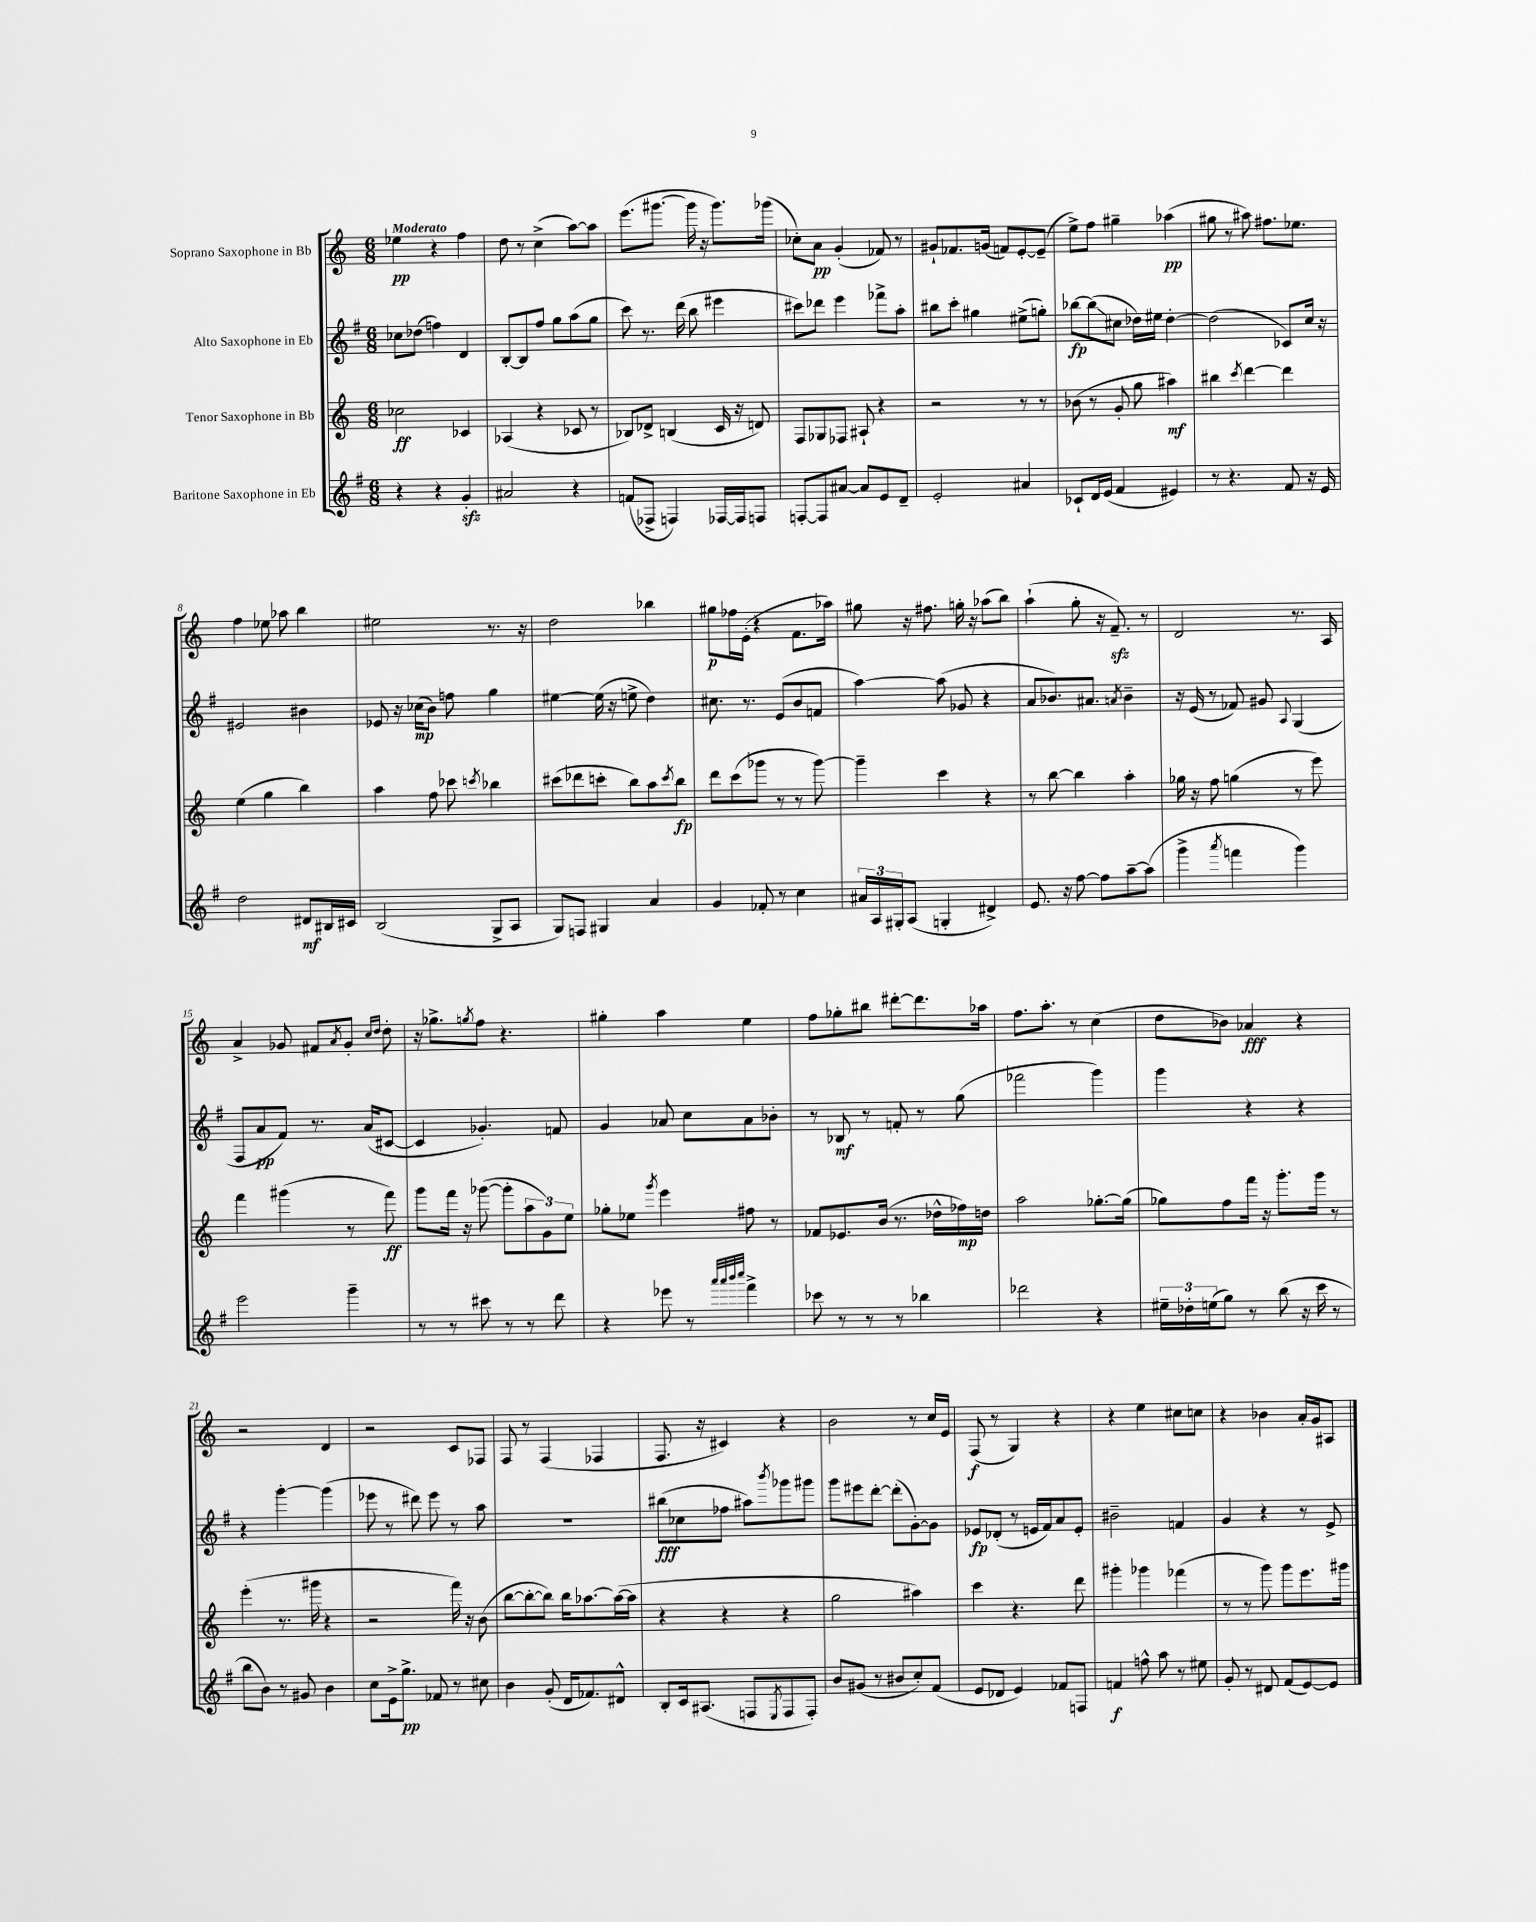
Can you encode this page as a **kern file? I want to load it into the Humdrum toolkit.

**kern	**kern	**kern	**kern
*staff4	*staff3	*staff2	*staff1
*clefG2	*clefG2	*clefG2	*clefG2
*k[f#]	*k[]	*k[f#]	*k[]
*M6/8	*M6/8	*M6/8	*M6/8
4r	2cc-	8cc-	4ee-
.	.	(8dd-	.
4r	.	4ff)	4r
4g'	4c-	4d	4ff
=	=	=	=
2a#	(4A-	[8B'	8dd
.	.	8B]	8r
.	4r	8ff#	(4cc^
.	.	8gg	.
4r	8c-	(8aa	[8aa)
.	8r	8gg	8aa]
=	=	=	=
(8f	8B-)	8ccc)	(8.eee
8F-^	8d-^	8.r	.
.	.	.	[8.ggg#
4F)	(4B	.	.
.	.	(16ddd	.
.	.	8bb	16ggg#]
.	.	.	16r
[16F-	16c	4eee#	8.ggg#)
16F-]	16r	.	.
8F	8d)	.	.
.	.	.	(16ggg-
=	=	=	=
[8F'	8F	8ccc#)	8cc-')
8F]	8G-	8ddd-	8a
[8a#	8F-	4eee	(4g'
8a#]	8A#`	.	.
8e	4r	8fff-^	8f-)
8d~	.	8aa'	8r
=	=	=	=
2e'	2r	8bb#	8g#`
.	.	8ccc'	8.f-
.	.	4gg#	.
.	.	.	(16g
.	.	.	8f)
4a#	8r	(8ee#^	[8e'
.	8r	8gg')	(8e~]
=	=	=	=
8c-`	(8b-	[8bb-	8ee^)
16d	8r	(8bb-]	8ff
(16e	.	.	.
4f#	8g'	8cc#	4gg#~
.	8gg	16dd-)	.
.	.	16ee#	.
4e#)	4aa#)	[4dd-'	(4aa-
=	=	=	=
8r	4bb#	(2dd-]	8gg#
4.r	.	.	8r
.	8qccc	.	.
.	[4ddd	.	8aa#)
.	.	.	8.ff#
8f#	4ddd]	8c-)	.
.	.	.	8.ee-
16r	.	16cc	.
16e	.	16r	.
=	=	=	=
2dd	(4ee	2e#	4ff
.	4gg	.	8ee-
.	.	.	8aa-
8d#	4bb)	4b#	4bb
16B#	.	.	.
16c#	.	.	.
=	=	=	=
(2B	4aa	8e-	2ee#
.	.	16r	.
.	.	(16cc-	.
.	8ff	8b)	.
.	8ccc-	8ff	.
.	8qccc	.	.
8G^	4bb-	4gg	8.r
8A	.	.	.
.	.	.	16r
=	=	=	=
8G)	(8ccc#	[4ee#	2dd
8F	8ddd-	.	.
4G#	8ccc'	(16ee#]	.
.	.	16r	.
.	8bb)	8ee^	.
4a	8aa	4dd)	4bb-
.	8qccc	.	.
.	8bb	.	.
=	=	=	=
4g	8ddd	8.cc#	8gg#
.	(8ccc	.	16ff-
.	.	8.r	(16e'
8f-'	8ggg-	.	4r
8r	8r	(8e	.
4cc	8r	8b	8.f
.	[8ggg-)	8f	.
.	.	.	16aa-)
=	=	=	=
24a#	4ggg-~]	[4aa)	8gg#
24A	.	.	.
24G#'	.	.	.
(8A	.	.	16r
.	.	.	8.ff#
4G'	4ccc	(8aa]	.
.	.	8g-	16gg'
.	.	.	16r
4d#^)	4r	4r	(8aa-
.	.	.	8bb)
=	=	=	=
8.e	8r	8a	(4aa`
.	[8bb	8.b-)	.
16r	.	.	.
[8ff#	4bb]	.	8gg'
.	.	8.a#	.
8ff#]	.	.	16r
.	.	.	8.f~)
.	.	8qa	.
[8aa~	4aa'	4b-~	.
(8aa]	.	.	8r
=	=	=	=
4ggg^	16gg-	16r	2d
.	16r	(16e	.
.	8ff	8r	.
8qaaa	.	.	.
4fff	(4gg	8f-)	.
.	.	8g#	.
.	.	8qqA	.
4ggg)	8r	(4G	8.r
.	8eee)	.	.
.	.	.	16A
=	=	=	=
2eee	4fff	8F#	4a^
.	.	8a	.
.	(4ggg#	8f#)	8g-
.	.	8.r	8f#
.	.	.	8qa
4ggg~	8r	.	8g-'
.	.	(16a	.
.	.	.	16qqcc
.	.	.	16qqdd
.	8fff)	[8c#	8dd'
=	=	=	=
8r	8ggg	4c#]	16r
.	.	.	8.gg-^
8r	16fff	.	.
.	16r	.	.
.	.	.	8qgg
8ccc#	([8ggg-	4.g-')	8ff
8r	8ggg-']	.	4.r
8r	12aa	.	.
.	12g)	.	.
8ddd	.	8f	.
.	12ee	.	.
=	=	=	=
4r	8gg-'	4g	4gg#'
.	8ee-	.	.
.	8qggg	.	.
8eee-	4eee	8a-	4aa
8r	.	8cc	.
32qqaaa	.	.	.
32qqaaa	.	.	.
32qqbbb	.	.	.
32qqcccc	.	.	.
4fff#^	8ff#	8a-	4ee
.	8r	8b-'	.
=	=	=	=
8ccc-	8f-	8r	8ff
8r	8.e-	8B-	8gg-'
8r	.	8r	8bb#
.	(16b	.	.
8r	8.r	8f'	[8ddd#'
4bb-	.	8r	8.ddd#]
.	16dd-^^	.	.
.	16ff-)	(8gg	.
.	16dd	.	16aa-
=	=	=	=
2ddd-	2aa	2fff-	8.ff
.	.	.	8.aa'
.	.	.	8r
4r	[8.gg-'	4ggg)	(4cc
.	(16gg-]	.	.
=	=	=	=
24ee#~	8gg-)	4ggg	8dd
24dd-'	.	.	.
(24ee	.	.	.
8gg)	8ff	.	8b-)
8r	16fff	4r	4a-
.	16r	.	.
(8bb	8.ggg'	.	.
16r	.	4r	4r
16ccc	16ggg	.	.
8r	8r	.	.
=	=	=	=
8bb	(4eee'	4r	2r
8b)	.	.	.
8r	8.r	[4ggg'	.
8g#	.	.	.
.	16ggg#	.	.
4b	4r	(4ggg]	4d
=	=	=	=
8cc	2r	8eee-	2r
16e^	.	8r	.
8.gg^	.	.	.
.	.	8ddd#)	.
8f-	.	8eee-	.
8r	16fff)	8r	8c
.	16r	.	.
8cc#	(8b	8aa	8F-
=	=	=	=
4b	[8bb	2.r	8F
.	8bb'_	.	8r
(8g'	8bb])	.	(4F
16d	16bb	.	.
8.f-)	[8.aa-	.	.
.	.	.	4F-
8d#^^	(16aa-_	.	.
.	16aa-]	.	.
=	=	=	=
8B'	4r	(8bb#	8.F
16c	.	8cc-	.
(8.A#	.	.	16r
.	4r	8ff-	4c#)
8F	.	8aa#)	.
8qE	.	8qbbb	.
8F	4r	8ggg-	4r
8F')	.	8ggg#	.
=	=	=	=
8b	2gg	8ggg	2b
(8g#	.	8eee#	.
8r	.	[8ddd'	.
8b#	.	(8ddd']	.
8cc')	4aa#)	[8g')	8r
(8f#	.	8g]	16cc
.	.	.	16e
=	=	=	=
8e	4ccc	8e-	(8F
8d-	.	(8d-'	8r
4e)	4.r	8r	4G)
.	.	16e	.
.	.	16f#)	.
8f-	.	8a	4r
8F	8ddd	8e'	.
=	=	=	=
4f	4ggg#'	2b#~	4r
8ff^^	4ggg-	.	4ee
8aa	.	.	.
8r	(4fff-	4f	8cc#
8ee#	.	.	8cc
=	=	=	=
8g'	8r	4g	4r
8r	8r	.	.
8d#	8ggg)	4r	4b-
(8f#	8ggg	.	.
[8e)	8.eee	8r	16a'
.	.	.	16g
8e]	.	8e^	8A#
.	16ggg#	.	.
==	==	==	==
*-	*-	*-	*-
